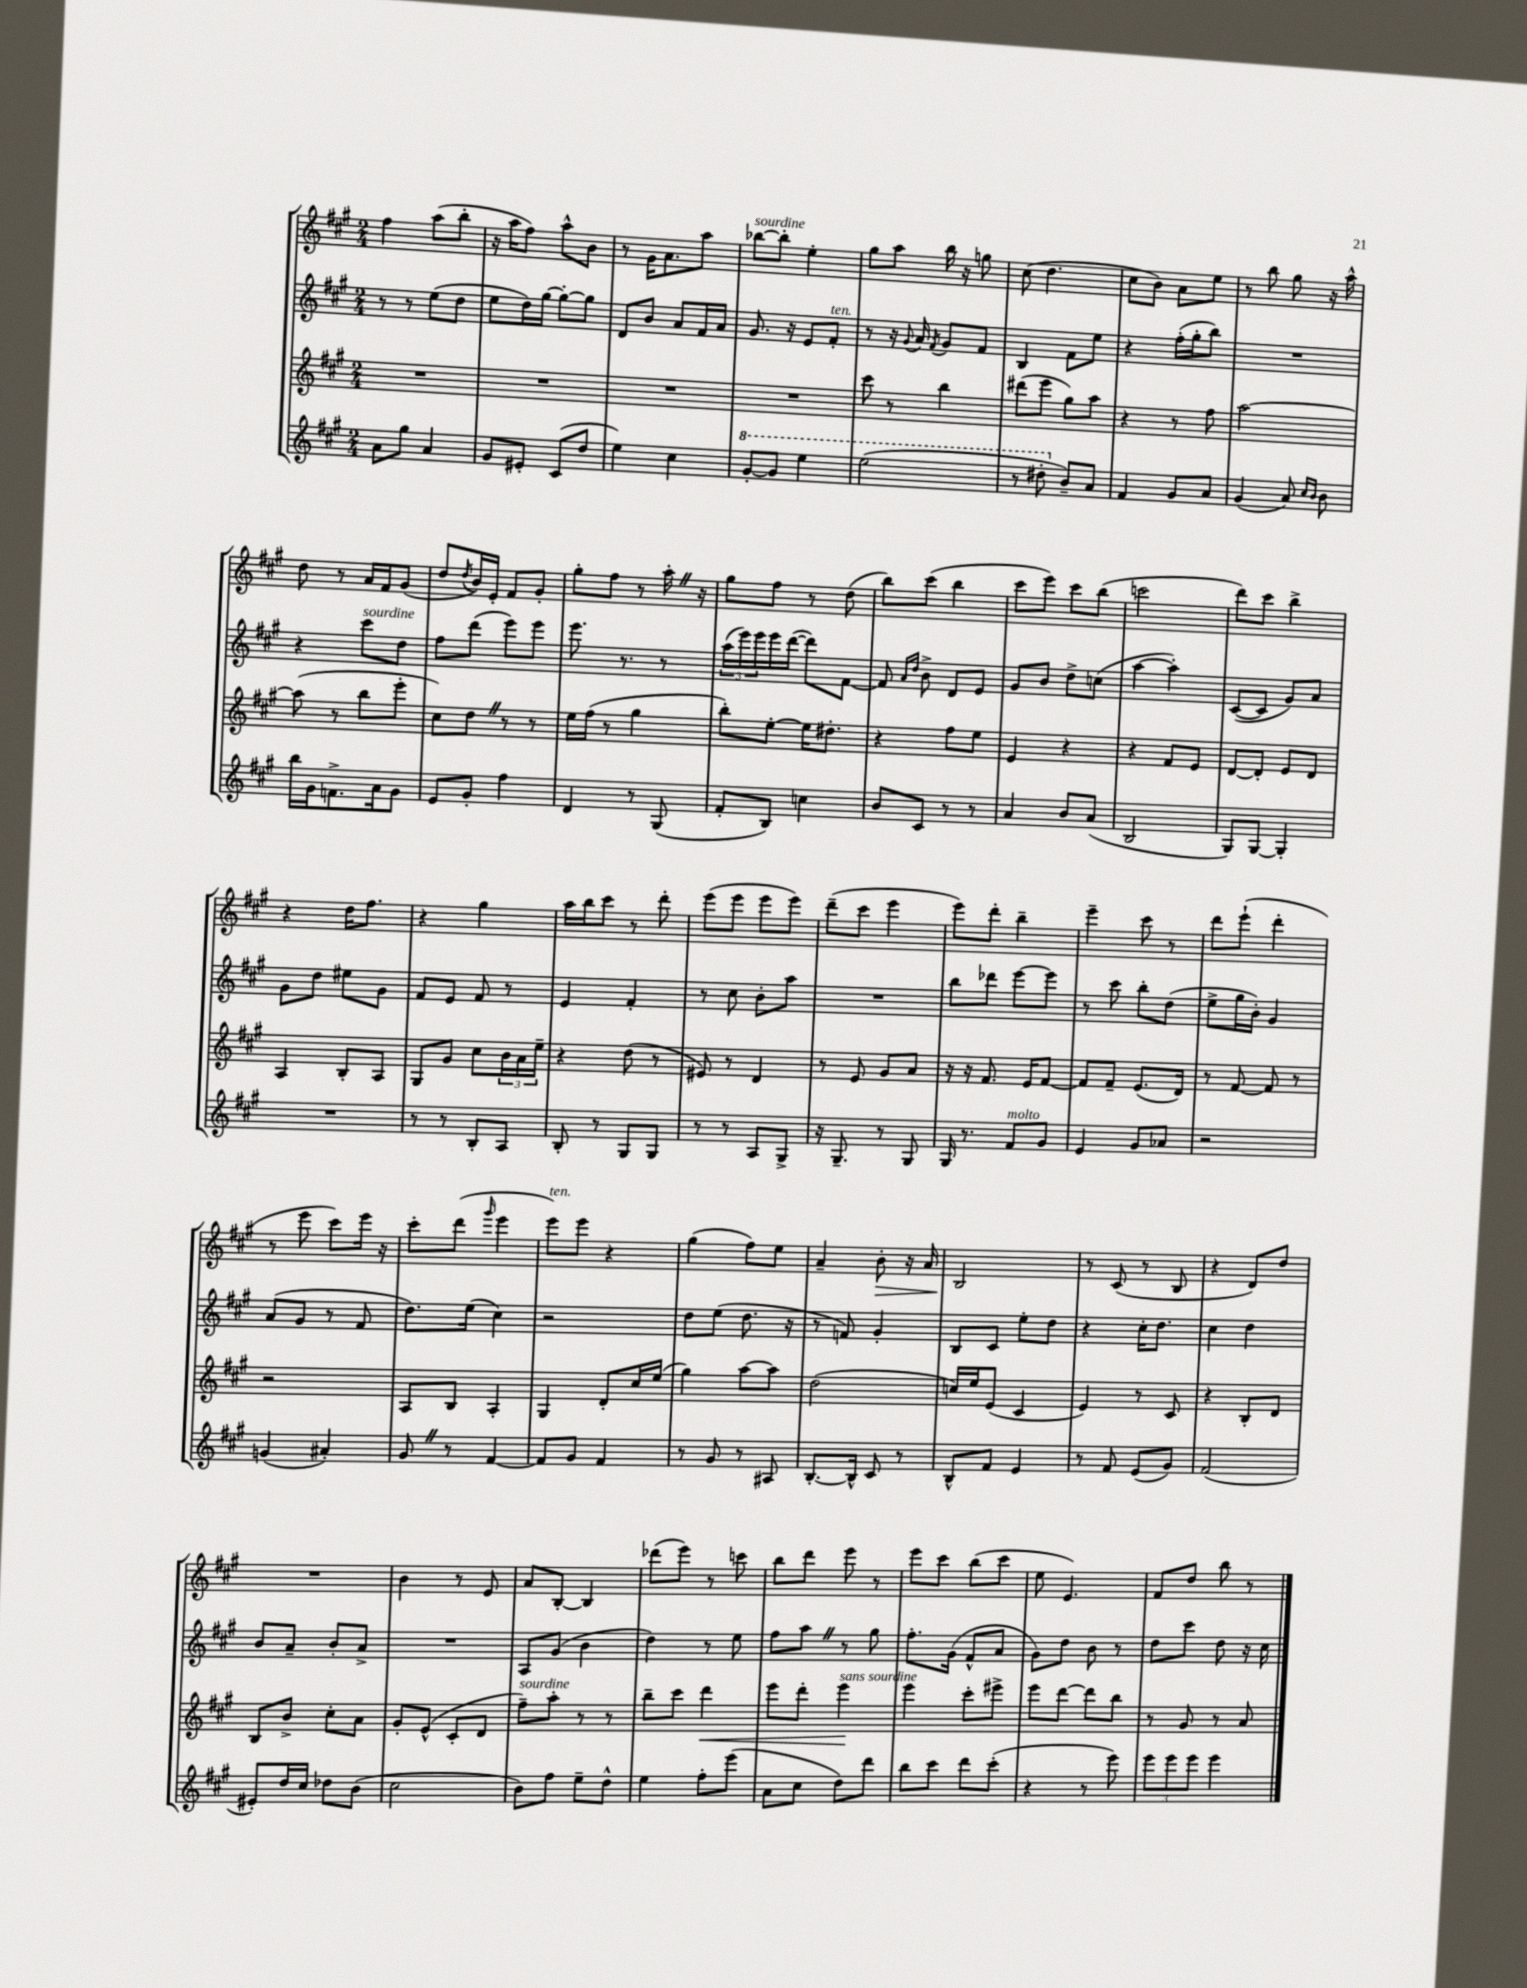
<<
\new StaffGroup <<
\new Staff = "s0" {
    \clef treble \key a \major \numericTimeSignature \time 2/4
    fis''4 a''8( b''8-. |
    r16 a''16 fis''8) a''8-^ b'8 |
    r8 gis'16 a'8. a''8 |
    bes''8~^\markup { \italic "sourdine" } bes''8-. e''4-. |
    gis''8 a''8 b''16 r16 g''8 |
    cis''8( d''4. |
    cis''8 b'8) a'8 e''8 |
    r8 b''8 gis''8 r16 a''16-^ |
    d''8 r8 a'16 fis'16 gis'8( |
    d''8 \acciaccatura { d''8 } b'16) e'16-. fis'8 gis'8-. |
    gis''8-. fis''8 r8 a''16-. \once \override BreathingSign.text = \markup { \musicglyph "scripts.caesura.straight" } \breathe r16 |
    gis''8 fis''8 r8 d''8( |
    b''8) cis'''8( b''4 |
    cis'''8 e'''8) cis'''8 b''8( |
    c'''2 |
    d'''8) cis'''8 b''4-> |
    r4 d''16 fis''8. |
    r4 gis''4 |
    a''16 b''16 cis'''8 r8 d'''8-. |
    e'''8( e'''8 e'''8 e'''8) |
    d'''8--( cis'''8 e'''4 |
    e'''8) d'''8-. b''4-- |
    e'''4-- cis'''8 r8 |
    d'''8 e'''8-!( d'''4-. |
    r8 e'''8 cis'''8) e'''16 r16 |
    cis'''8-. d'''8( \grace { gis'''16 } e'''4 |
    e'''8^\markup { \italic "ten." }) e'''8 r4 |
    gis''4( fis''8) e''8 |
    a'4-- b'8-.\> r16 a'16 |
    b2\! |
    r8 cis'8( r8 b8 |
    r4 d'8) d''8 |
    R2 |
    b'4 r8 e'8 |
    a'8 b8~-. b4 |
    des'''8( e'''8) r8 c'''8 |
    b''8 d'''8 e'''8 r8 |
    e'''8 cis'''8 b''8( cis'''8 |
    e''8 e'4.) |
    fis'8 d''8 b''8 r8 \bar "|." |
}
\new Staff = "s1" {
    \clef treble \key a \major \numericTimeSignature \time 2/4
    r8 r8 e''8( d''8 |
    e''8 d''16) gis''16~ gis''8~-. gis''8 |
    d'8 b'8 a'8 fis'16 a'16 |
    gis'8. r16 e'8 fis'8-.^\markup { \italic "ten." } |
    r8 r16 \appoggiatura { gis'8 } a'16 \acciaccatura { fis'8 } gis'8 fis'8 |
    b4 fis'8 e''8 |
    r4 fis''16-.( gis''16-. b''8) |
    R2 |
    r4 cis'''8^\markup { \italic "sourdine" } d''8 |
    fis''8 d'''8( e'''8) e'''8 |
    e'''8. r8. r8 |
    \tuplet 3/2 { a''16( e'''16) e'''16 } e'''16 d'''16~( d'''8) fis'8~ |
    fis'8 \grace { a'16 d''16 } b'8-> d'8 e'8 |
    gis'8 b'8 d''8-> c''8( |
    a''4~ a''4-.) |
    cis'8~( cis'8 gis'8) a'8 |
    gis'8 d''8 eis''8 gis'8 |
    fis'8 e'8 fis'8 r8 |
    e'4 fis'4-. |
    r8 cis''8 b'8-. a''8 |
    R2 |
    b''8 des'''8 e'''8~ e'''8 |
    r8 cis'''8 b''8-. d''8( |
    e''8-> gis''16 b'16-.) gis'4 |
    a'8( gis'8 r8 fis'8 |
    d''8.) e''16( cis''4) |
    r2 |
    d''8 e''8( d''8. r16 |
    r8 f'8) gis'4-. |
    b8 cis'8 e''8-. d''8 |
    r4 cis''16-. d''8. |
    cis''4 d''4 |
    b'8 a'8-- b'8-. a'8-> |
    R2 |
    a8 gis'8( b'4 |
    d''4) r8 e''8 |
    fis''8 a''8 \once \override BreathingSign.text = \markup { \musicglyph "scripts.caesura.straight" } \breathe r8 gis''8 |
    fis''8.-. gis'16( fis'8-^ a'8 |
    gis'8) d''8 b'8 r8 |
    d''8 cis'''8 d''8 r16 cis''16 \bar "|." |
}
\new Staff = "s2" {
    \clef treble \key a \major \numericTimeSignature \time 2/4
    R2 |
    R2 |
    R2 |
    R2 |
    cis'''8 r8 b''4 |
    dis'''8( e'''8 gis''8) a''8 |
    r4 r8 fis''8 |
    a''2~ |
    a''8( r8 b''8 e'''8-. |
    cis''8) d''8 \once \override BreathingSign.text = \markup { \musicglyph "scripts.caesura.straight" } \breathe r8 r8 |
    e''16 fis''16( r8 gis''4 |
    b''8-.) e''8~-. e''16 dis''8.-. |
    r4 fis''8 e''8 |
    e'4 r4 |
    r4 fis'8 e'8 |
    d'8~ d'8-. e'8 d'8 |
    a4 b8-. a8 |
    gis8 gis'8 cis''8 \tuplet 3/2 { b'16 a'16 e''16-- } |
    r4 d''8( r8 |
    eis'8) r8 d'4 |
    r8 e'8 gis'8 a'8 |
    r16 r16 fis'8. e'16 fis'8~ |
    fis'8 fis'8-- e'8.( d'16) |
    r8 fis'8~ fis'8 r8 |
    r2 |
    a8 b8 a4-. |
    gis4 d'8-. cis''16 e''16( |
    gis''4) a''8~ a''8 |
    d''2( |
    c''16) e''16 e'8( cis'4 |
    e'4) r8 cis'8 |
    r4 b8-. d'8 |
    b8 b'8-> cis''8-. a'8 |
    gis'8-. e'8-^( cis'8-. d'8 |
    fis''8--^\markup { \italic "sourdine" }) a''8-. r8 r8 |
    b''8-- cis'''8 d'''4\< |
    e'''8 d'''8-. e'''4\!^\markup { \italic "sans sourdine" } |
    e'''4 cis'''8-. eis'''8-> |
    e'''8 d'''8~ d'''8 b''8 |
    r8 gis'8 r8 a'8 \bar "|." |
}
\new Staff = "s3" {
    \clef treble \key a \major \numericTimeSignature \time 2/4
    a'8 gis''8 a'4 |
    gis'8 eis'8-. cis'8( d''8 |
    e''4) cis''4 |
    \ottava #1 gis''8~-. gis''8 e'''4 |
    e'''2( |
    r8 dis'''8-. \ottava #0 b'8--) a'8 |
    fis'4 gis'8 a'8 |
    gis'4( a'8) \grace { cis''16 b'16 } b'8 |
    b''16 gis'16 f'8.-> a'16 gis'8 |
    e'8 gis'8-. fis''4 |
    d'4 r8 gis8( |
    fis'8-. b8) c''4 |
    b'8 cis'8 r8 r8 |
    a'4 b'8 a'8( |
    b2 |
    gis8) gis8~ gis4-. |
    R2 |
    r8 r8 b8-. a8 |
    b8-. r8 gis8 gis8 |
    r8 r8 a8 gis8-> |
    r16 gis8.-- r8 gis8 |
    gis16 r8. fis'8^\markup { \italic "molto" } gis'8 |
    e'4 gis'8 aes'8 |
    r2 |
    g'4( ais'4-.) |
    gis'8 \once \override BreathingSign.text = \markup { \musicglyph "scripts.caesura.straight" } \breathe r8 fis'4~ |
    fis'8 gis'8 fis'4 |
    r8 gis'8 r8 ais8 |
    b8.~-. b16-^ cis'8 r8 |
    b8-^ fis'8 e'4 |
    r8 fis'8 e'8( gis'8) |
    fis'2( |
    eis'8-.) d''16 cis''16 des''8 b'8( |
    cis''2 |
    b'8) fis''8 e''8-- d''8-^ |
    e''4 fis''8-. e'''8( |
    a'8 cis''8 d''8) d'''8 |
    b''8 cis'''8 d'''8 cis'''8-.( |
    r4 r8 e'''8) |
    \tuplet 3/2 { e'''8 e'''8 e'''8 } e'''4 \bar "|." |
}
>>
>>
\layout { \context { \Score \remove "Bar_number_engraver" } }
